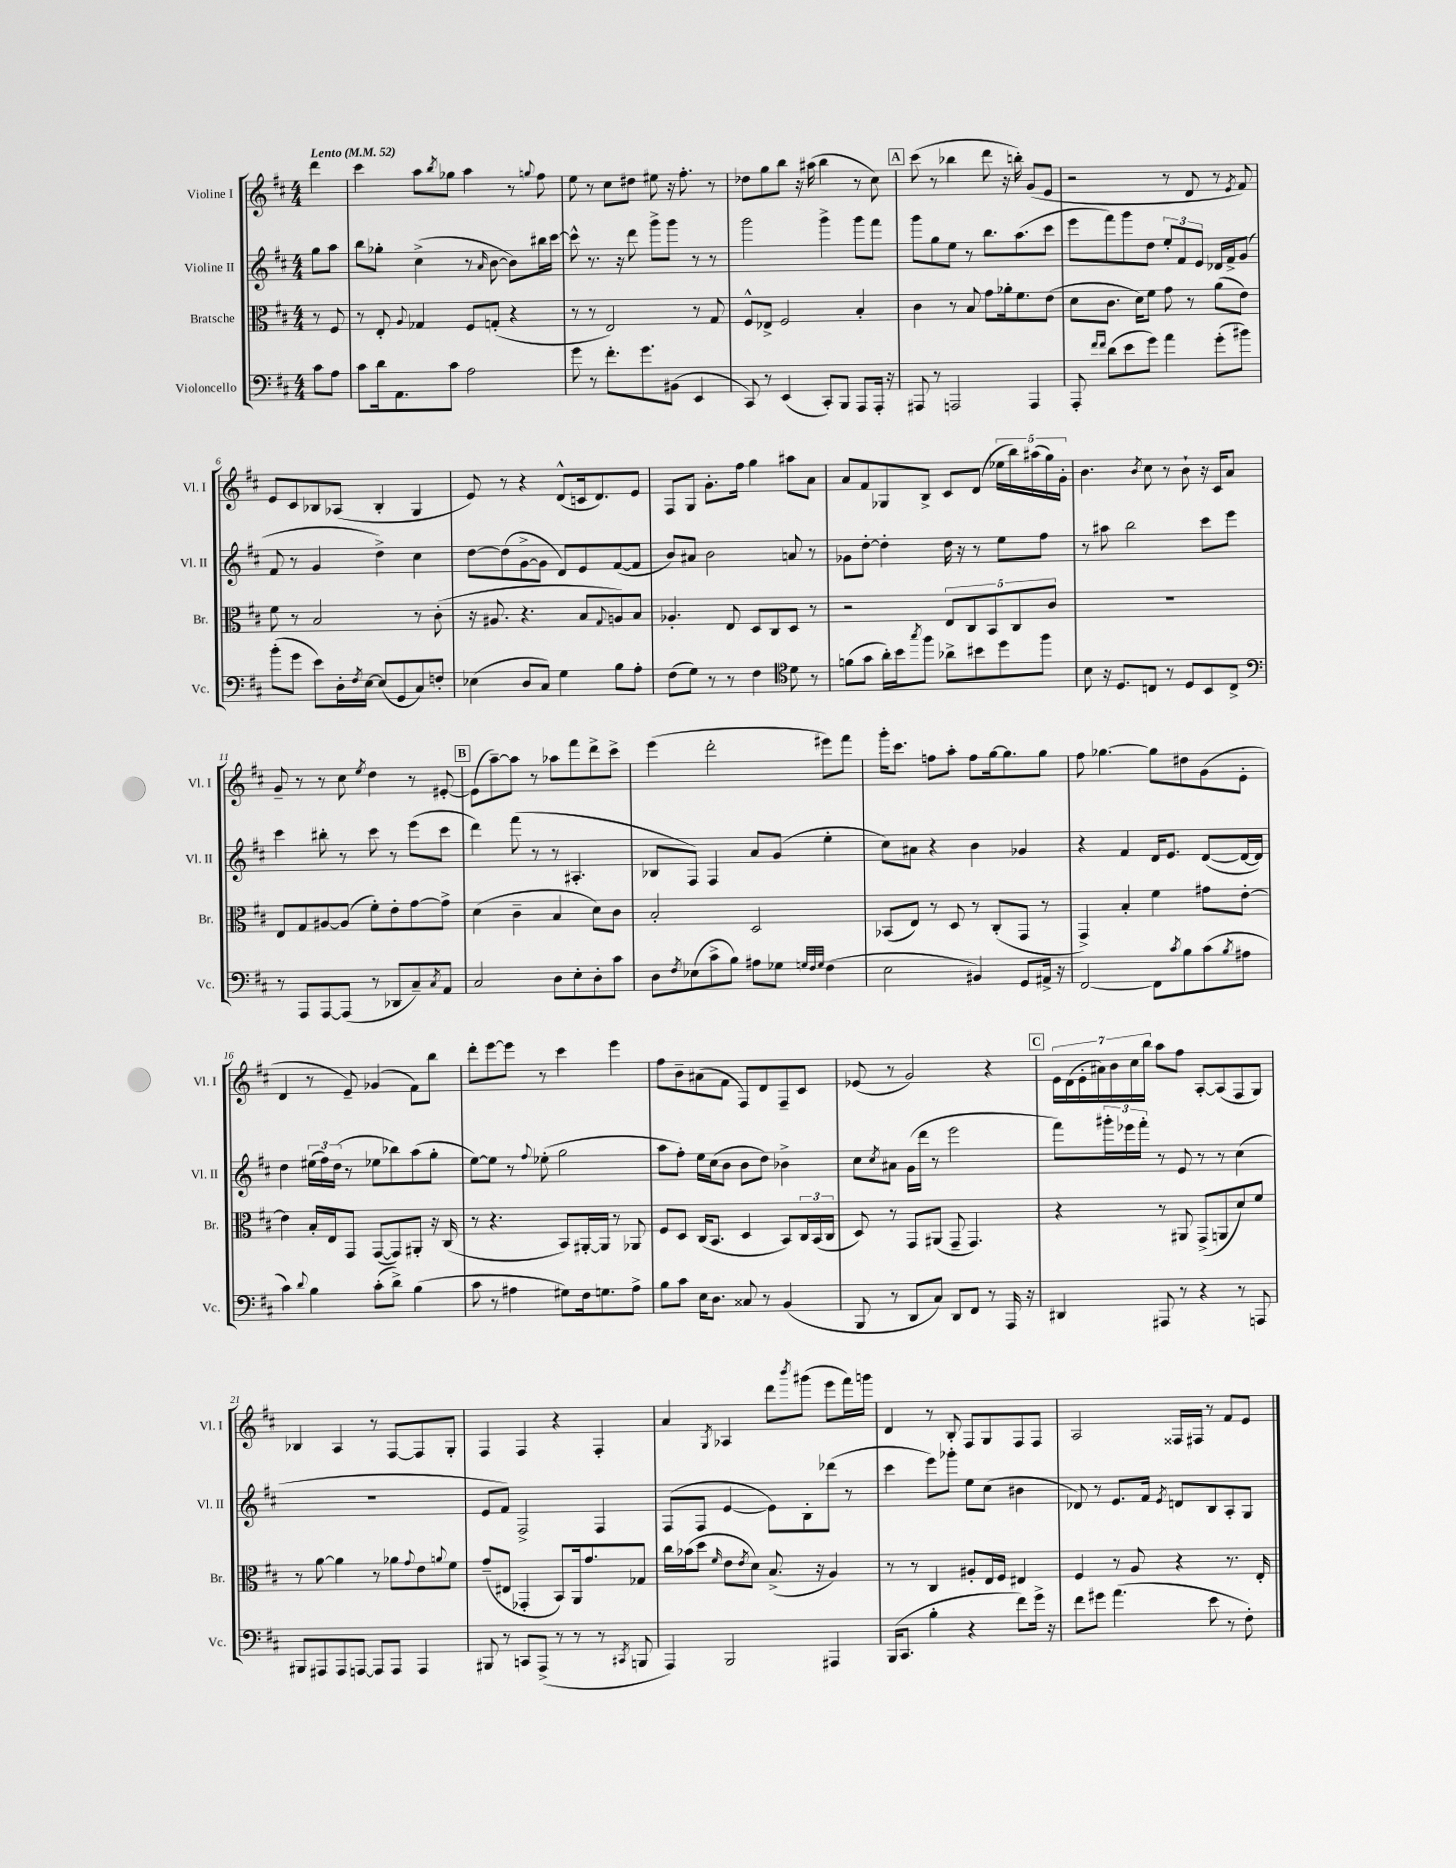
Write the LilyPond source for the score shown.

<<
\new StaffGroup <<
\new Staff = "s0" \with { instrumentName = "Violine I" shortInstrumentName = "Vl. I" } {
    \clef treble \key d \major \numericTimeSignature \time 4/4 \partial 4 \tempo "Lento" 4 = 52
    d'''4 |
    cis'''4 a''8 \acciaccatura { b''8 } ges''8 a''4 r8 \appoggiatura { g''8 } fis''8 |
    e''8 r8 cis''8 dis''8 eis''8 r16 fis''8.-. r8 |
    des''8 g''8 b''8 r16 ais''16( b''4 r8 cis''8) |
    \mark \markup { \box "A" } cis'''8( r8 bes''4 d'''8 r16 b''16-.) g'8( e'8 |
    r2 r8 d'8 r8 \acciaccatura { e'8 } fis'8) |
    e'8 cis'8 bes8 aes8( bes4-. g4 |
    e'8) r8 r4 d'8-^( c'16 d'8.) e'8 |
    fis8 g8 g'8.-. fis''16 g''4 ais''8 a'8 |
    a'8 fis'8 ges8 b8-> cis'8 d'8( \tuplet 5/4 { ees''16 b''16) ais''16( g''16) g'16-. } |
    b'4. \acciaccatura { b'8 } cis''8 r8 b'8-! r16 cis'16 a'8 |
    g'8-- r8 r8 cis''8 \acciaccatura { e''8 } d''4 r8 eis'8~-. |
    \mark \markup { \box "B" } eis'8( a''8~--) a''8 r8 aes''8 fis'''8 d'''8-> cis'''8-> |
    e'''4( d'''2-. eis'''8) fis'''8 |
    g'''16-. cis'''8. f''8 a''8-. f''8 g''16~ g''8. g''8 |
    fis''8 ges''4.~ ges''8 dis''8 g'8( e'8-. |
    d'4 r8 e'8--) ges'4( fis'8) b''8 |
    d'''8-. e'''8~ e'''8 r8 cis'''4 e'''4 |
    fis''8 b'8-- ais'8( fis'8 fis8) d'8 fis8-- cis'8 |
    ees'8( r8 g'2) r4 |
    \mark \markup { \box "C" } \tuplet 7/4 { e'16 d'16( e'16-. ais'16) b'16 cis''16 b''16 } a''8 fis''8 a8~-. a8( fis8 g8) |
    bes4 a4 r8 fis8~ fis8 g8-. |
    fis4 fis4 r4 fis4-. |
    a'4 \acciaccatura { g8 } aes4 d'''8 \acciaccatura { b'''8 } gis'''8( e'''8 fis'''16) g'''16 |
    d'4 r8 b8-. fis8 g8 fis8 fis8 |
    a2 fisis16 fis16 r8 fis'8 e'8 \bar "|." |
}
\new Staff = "s1" \with { instrumentName = "Violine II" shortInstrumentName = "Vl. II" } {
    \clef treble \key d \major \numericTimeSignature \time 4/4 \partial 4
    g''8 a''8 |
    b''8 ges''8-. cis''4->( r8 \grace { a'16 } b'8~ b'8) bis''16 cis'''16~ |
    cis'''8-^ r8. r16 d'''8 g'''8-> g'''8 r8 r8 |
    g'''2 g'''4-> g'''8 fis'''8 |
    \mark \markup { \box "A" } g'''8 g''8 e''8 r8 b''8. a''8.( cis'''8 |
    e'''8 fis'''8) g'''8 d''8 \tuplet 3/2 { e''8-. fis'8 e'8 } des'16 fis'16-> g'8( |
    fis'8 r8 g'4 d''4->) cis''4 |
    d''8~ d''8( g'8~-> g'8 d'8) e'8 fis'8~( fis'8 |
    b'8) ais'8 b'2 a'8 r8 |
    ges'8 d''8~-. d''4-. d''16 r16 r8 e''8 fis''8 |
    r8 ais''8 b''2 cis'''8 e'''8 |
    cis'''4 bis''8-. r8 cis'''8 r8 e'''8( cis'''8 |
    \mark \markup { \box "B" } d'''4) fis'''8( r8 r8 ais4.-. |
    bes8 fis8) fis4 a'8 g'8( e''4-. |
    cis''8) ais'8 r4 b'4 ges'4 |
    r4 fis'4 d'16 e'8. d'8~( d'16~ d'16) |
    d''4 \tuplet 3/2 { eis''16( fis''16) d''16( } r8 ees''8 bes''8) a''8( g''8-. |
    e''8~) e''8 r8 \appoggiatura { fis''8 } ees''8-.( g''2 |
    a''8 fis''8-.) e''16 cis''16( b'8 b'8 d''8) bes'4-> |
    cis''8 \acciaccatura { cis''8 } ais'8 g'16( d'''16 r8 e'''2 |
    \mark \markup { \box "C" } fis'''8) \tuplet 3/2 { gis'''16-. ees'''16 fis'''16-. } r8 e'8 r8 r8 cis''4( |
    R1 |
    e'8 fis'8) fis2-> fis4 |
    fis8( fis8 e'4~ e'8) b8-. des'''8( r8 |
    cis'''4 e'''8) ges'''8-. e''8 cis''8( bis'4 |
    des'8) r8 e'8. fis'16 \acciaccatura { e'8 } d'8 b8 a8-. g8 \bar "|." |
}
\new Staff = "s2" \with { instrumentName = "Bratsche" shortInstrumentName = "Br." } {
    \clef alto \key d \major \numericTimeSignature \time 4/4 \partial 4
    r8 fis8 |
    r8 e8-. \appoggiatura { a8 } ges4 fis8 g8-.( r4 |
    r8 r8 e2) r8 g8 |
    fis8-^ ees8-> fis2 b4-. |
    \mark \markup { \box "A" } cis'4 r8 b8 g'8 aes'16-. fis'8. e'8( |
    d'8 cis'8. d'16) fis'8 g'8 r8 a'8( e'8) |
    fis'8 r8 b2 r8 cis'8-.( |
    r16 ais8. r4. b8 \appoggiatura { g8 } a8) b8 |
    aes4.-. e8 d8 cis8 d8 r8 |
    r2 \tuplet 5/4 { e8 cis8 b,8 cis8 cis'8 } |
    R1 |
    e8 g8 ais8~ ais8( fis'8-.) e'8-. g'8~ g'8-> |
    \mark \markup { \box "B" } d'4( cis'4-- b4 d'8) cis'8 |
    b2-. d2 |
    bes,8( e8) r8 d8 r8 cis8-.( g,8 r8 |
    g,4->) b4-. fis'4 gis'8 e'8~-. |
    e'4 b16-. e16 g,8 g,8~( g,8) ais,8-. r16 cis16( |
    r8 r4. b,8) ais,16~-. ais,16 r8 aes,8 |
    fis8 d8 cis16( b,8. d4 b,8) \tuplet 3/2 { cis16 b,16( cis16 } |
    d8) r8 g,8 ais,8( g,8-- g,4.) |
    \mark \markup { \box "C" } r4 r8 ais,8 g,8->( a,8 d'8) fis'8 |
    r8 a'8~ a'4 r8 aes'8 \appoggiatura { g'8 } e'8 \appoggiatura { a'8 } fis'8 |
    g'8--( eis8 ges,4-. b,8) a,16 g'8. ges8 |
    cis''16 bes'16( d''8 \grace { fis'16 } e'8 \acciaccatura { e'8 } d'8) b8.->( r16 a4) |
    r8 r8 cis4 ais8-. e16 fis16 eis4 |
    fis4 r8 a8 r4 r8. e16-. \bar "|." |
}
\new Staff = "s3" \with { instrumentName = "Violoncello" shortInstrumentName = "Vc." } {
    \clef bass \key d \major \numericTimeSignature \time 4/4 \partial 4
    cis'8 a8 |
    cis'8 d'16 a,8. cis'8 a2 |
    g'8 r8 fis'8.-. g'8. bis,8( e,4 |
    cis,8) r8 e,4( cis,8-.) b,,8 a,,8 a,,16-. r16 |
    \mark \markup { \box "A" } ais,,8 r8 a,,2 a,,4 |
    a,,8-. \grace { fis'16 fis'16 } d'8( e'8 g'8) a'4 g'8-.( bis'8) |
    b'8-.( g'8 e'8) d16-. \acciaccatura { fis8 } e16~ e8( g,8 cis8) f8-. |
    ees4( d8 cis8) g4 b8 a8-. |
    fis8( g8) r8 r8 fis4 \clef tenor d'8 r8 |
    f'8( g'8 a'16-.) b'16 \acciaccatura { g''8 } fis''8 aes'8-> bis'8 d''8 fis''8 |
    b8 r16 d8. c8 r8 d8 b,8 c8-> |
    \clef bass r8 a,,8 a,,8~ a,,8( r8 des,8 cis8--) \acciaccatura { cis8 } a,8 |
    \mark \markup { \box "B" } cis2 d8 e8-. d8-. cis'8 |
    d8 \acciaccatura { fis8 } ees8( cis'8-> b8) ais8 ges8 \grace { g32 fis32 g32 } fis4( |
    e2 bis,4) g,8 ais,16-> r16 |
    fis,2~ fis,8 \acciaccatura { cis'8 } b8 cis'8( \acciaccatura { b8 } ais8 |
    cis'4) \appoggiatura { d'8 } b4 cis'8-.( d'8->) b4( |
    cis'8 r8 ais4 gis8) fis16 g8. ais8-> |
    b8 cis'8 e16 d8. cisis8 r8 b,4( |
    b,,8 r8 d,8 cis8) d,8 fis,8 r8 a,,16 r16 |
    \mark \markup { \box "C" } dis,4 ais,,8 r8 r4 r8 a,,8 |
    bis,,8 ais,,8 ais,,8 a,,8~ a,,8 a,,8 a,,4 |
    bis,,8 r8 c,8 a,,8->( r8 r8 r8 \acciaccatura { cis,8 } b,,8 |
    a,,4) b,,2 ais,,4 |
    b,,16( cis,8. b4-. r4 fis'8) g'16-> r16 |
    fis'8 gis'8 a'4.( e'8 r8 fis8-.) \bar "|." |
}
>>
>>
